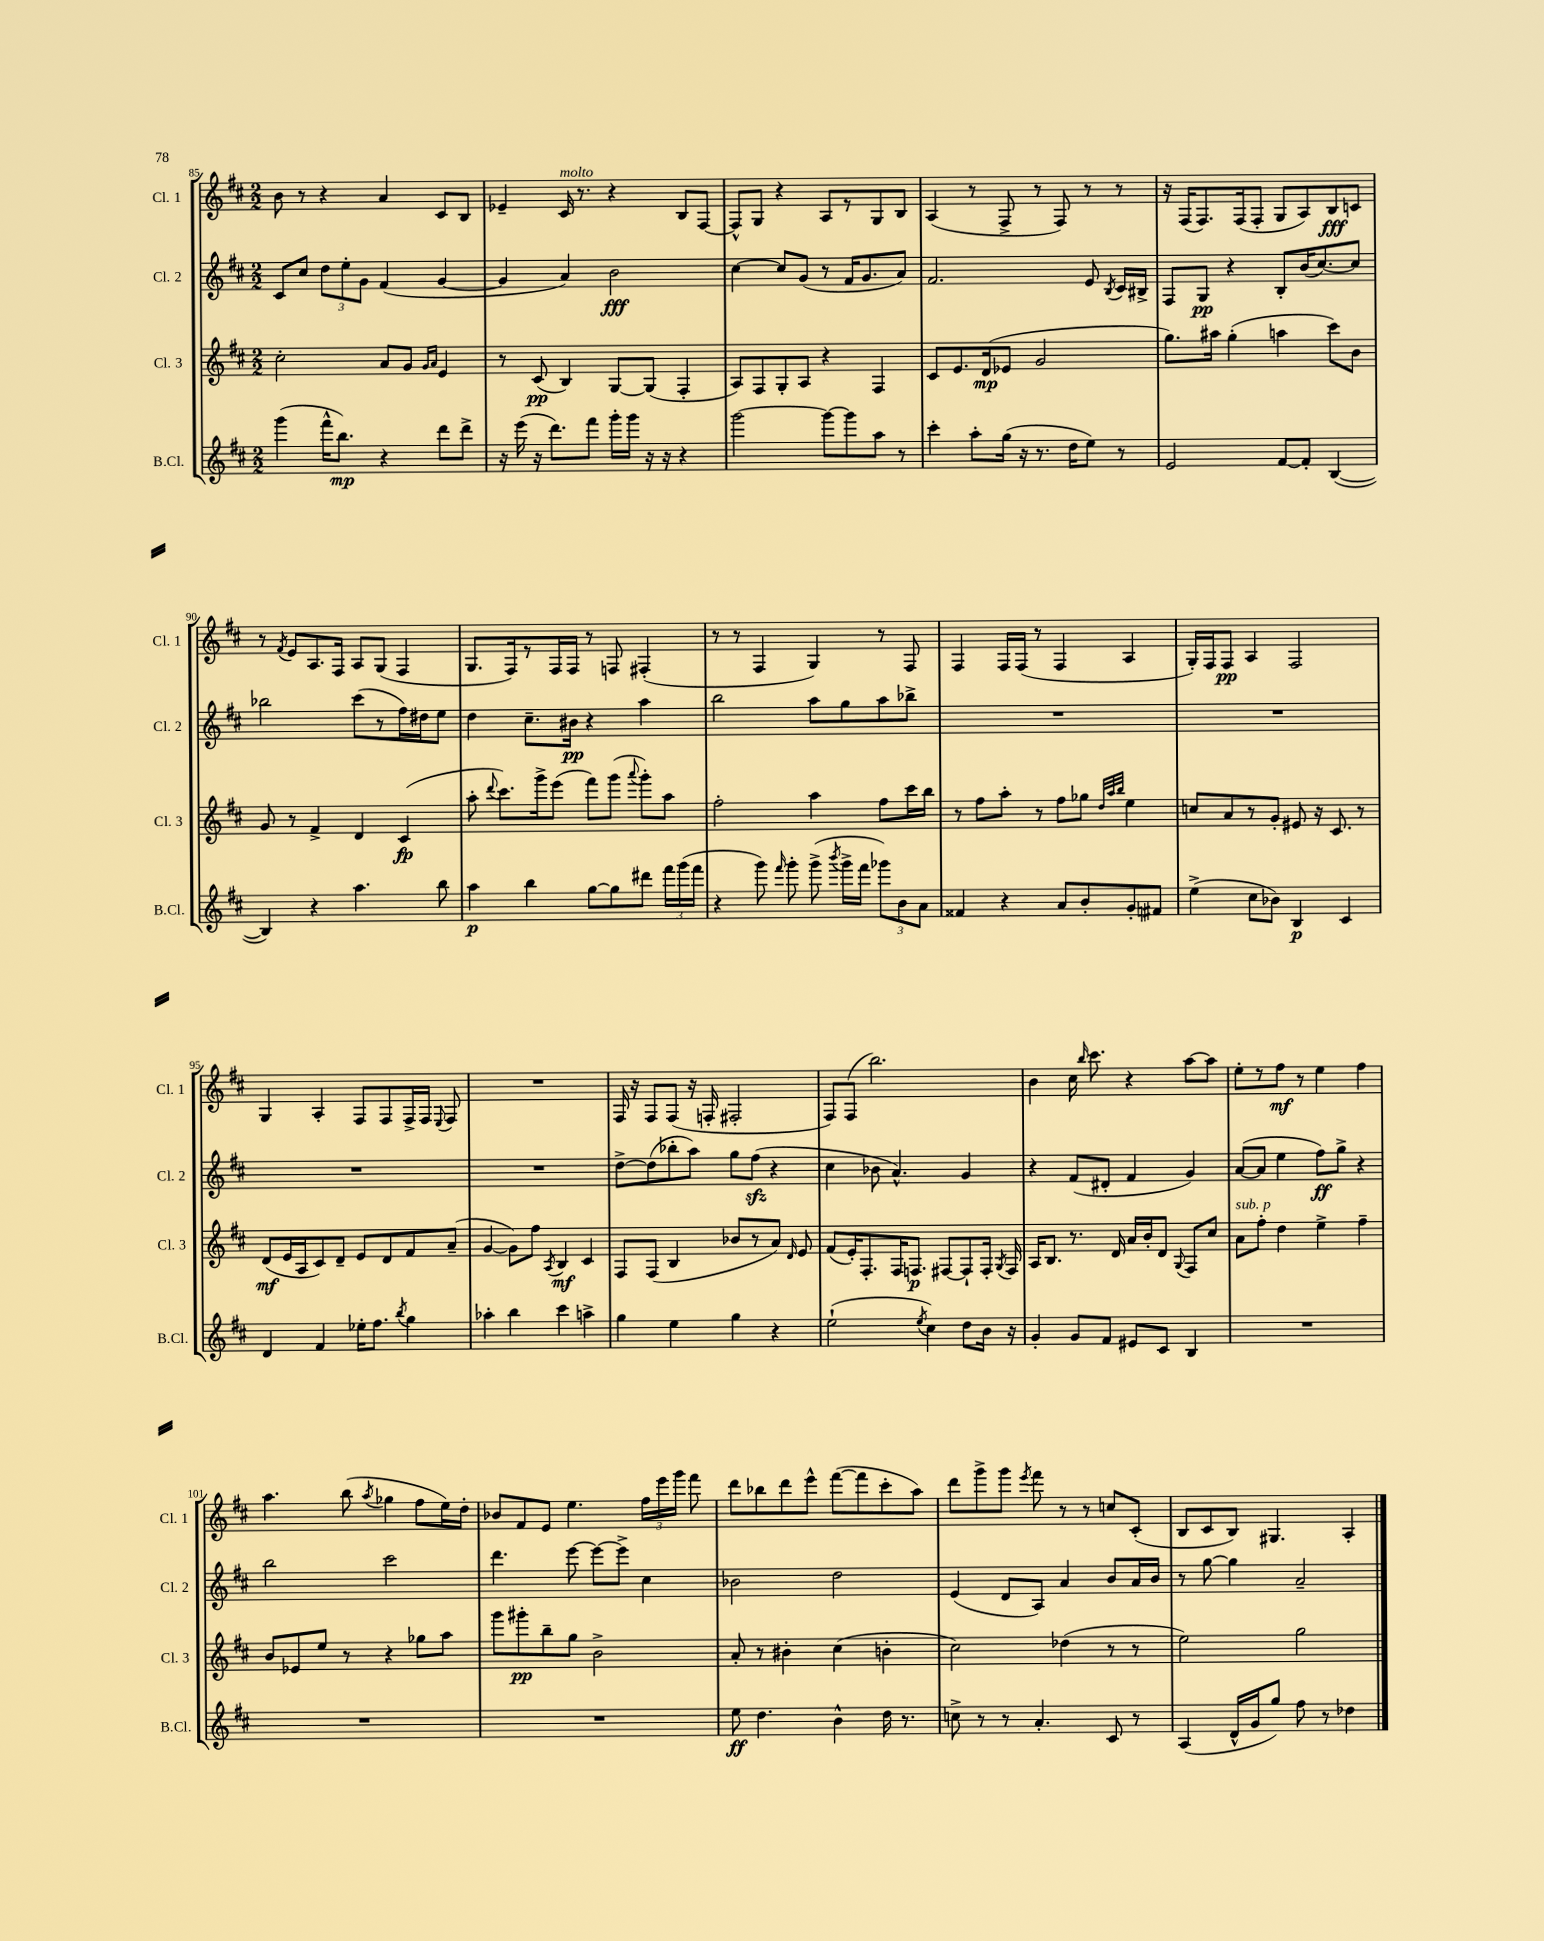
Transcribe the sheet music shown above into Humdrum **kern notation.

**kern	**kern	**kern	**kern
*staff4	*staff3	*staff2	*staff1
*clefG2	*clefG2	*clefG2	*clefG2
*k[f#c#]	*k[f#c#]	*k[f#c#]	*k[f#c#]
*M2/2	*M2/2	*M2/2	*M2/2
(4ggg	2cc#'	8c#	8b
.	.	8cc#	8r
16fff#^^	.	12dd	4r
8.bb)	.	.	.
.	.	12ee'	.
.	.	12g	.
4r	8a	(4f#	4a
.	8g	.	.
.	16qqg	.	.
.	16qqa	.	.
8ddd	4e	[4g	8c#
8ddd^	.	.	8B
=	=	=	=
16r	8r	4g]	4e-~
(16eee	.	.	.
16r	(8c#	.	.
8.ddd)	.	.	.
.	4B)	4a)	16c#
.	.	.	8.r
8fff#	.	.	.
16ggg'	[8G	2b	4r
16ggg	.	.	.
16r	(8G]	.	.
16r	.	.	.
4r	4F#'	.	8B
.	.	.	[8F#
=	=	=	=
[2ggg	8A)	[4cc#	8F#^^]
.	8F#	.	8G
.	8G'	8cc#]	4r
.	8A	(8g	.
8ggg_	4r	8r	8A
8ggg]	.	16f#	8r
.	.	8.g	.
8aa	4F#	.	8G
8r	.	8a)	8B
=	=	=	=
4ccc#'	8c#	2.f#	(4A
.	8.e	.	.
8aa'	.	.	8r
.	(16d	.	.
(16gg	8e-	.	8F#^
16r	.	.	.
8.r	2g	.	8r
.	.	.	8F#)
16dd	.	.	.
8ee)	.	8e	8r
.	.	8qB	.
8r	.	16c#	8r
.	.	16B#^	.
=	=	=	=
2e	8.gg)	8F#	16r
.	.	.	(16F#
.	.	8G	8.F#)
.	16aa#	.	.
.	(4gg'	4r	.
.	.	.	(16F#
.	.	.	8F#'
[8f#	4aa	8B'	8G
8f#']	.	(16b	8A)
.	.	[8.cc#)	.
([4B	8ccc#)	.	8B
.	8b	8cc#]	8c
=	=	=	=
4B])	8g	2bb-	8r
.	.	.	8qf#
.	8r	.	8e
4r	4f#^	.	8.A
.	.	.	16F#
4.aa	4d	(8ccc#	8A
.	.	8r	(8G
.	(4c#	16ff#)	4F#
.	.	16dd#	.
8bb	.	8ee	.
=	=	=	=
4aa	8aa'	4dd	8.G
.	8qqddd	.	.
.	8.ccc#)	.	.
.	.	.	16F#)
4bb	.	8.cc#~	8r
.	16ggg^	.	.
.	(8eee	.	16F#
.	.	16b#	16F#
[8gg	8fff#)	4r	8r
8gg]	(8ggg	.	8F
.	8qqaaa	.	.
8ddd#	8ggg')	4aa	(4F#'
24fff#	8aa	.	.
(24ggg	.	.	.
24fff#	.	.	.
=	=	=	=
4r	2ff#'	2bb	8r
.	.	.	8r
8ggg)	.	.	4F#
16qqfff#	.	.	.
8ggg'	.	.	.
(8ggg^	4aa	8aa	4G)
8qbbb	.	.	.
16ggg^	.	8gg	.
16fff#	.	.	.
12ggg-)	8ff#	8aa	8r
12b	.	.	.
.	16ccc#	8bb-^	8F#
12a	.	.	.
.	16bb	.	.
=	=	=	=
4f##	8r	1r	4F#
.	8ff#	.	.
4r	8aa'	.	16F#
.	.	.	(16F#
.	8r	.	8r
8a	8ff#	.	4F#
8b'	8gg-	.	.
.	32qqdd	.	.
.	32qqaa	.	.
.	32qqbb	.	.
8g'	4ee	.	4A
8f#	.	.	.
=	=	=	=
(4ee^	8cc	1r	16G')
.	.	.	16F#
.	8a	.	8F#
8cc#	8r	.	4A
8b-)	8g'	.	.
4B	8e#	.	2F#
.	16r	.	.
.	8.c#	.	.
4c#	.	.	.
.	8r	.	.
=	=	=	=
4d	(8d	1r	4G
.	16e	.	.
.	16A	.	.
4f#	8c#)	.	4A'
.	8d~	.	.
16ee-'	8e	.	8F#
8.ff#	.	.	.
.	8d	.	8F#
8qbb	.	.	.
4gg	8f#	.	16F#^
.	.	.	16F#
.	.	.	8qqE
.	(8a~	.	8F#
=	=	=	=
4aa-'	[4g	1r	1r
4bb	8g])	.	.
.	8ff#	.	.
.	8qA	.	.
4ccc#	4B	.	.
4aa^	4c#	.	.
=	=	=	=
4gg	8F#	[8dd^	16F#
.	.	.	16r
.	(8F#	(8dd]	8F#
4ee	4B	8bb-'	(8F#
.	.	8aa)	16r
.	.	.	16F'
4gg	8b-	8gg	2F#'
.	8r	(8ff#	.
4r	8a)	4r	.
.	16qqd	.	.
.	8e	.	.
=	=	=	=
(2ee`	(8f#	4cc#	8F#)
.	16e')	.	(8F#
.	8.F#'	.	.
.	.	8b-	2.bb)
.	16F#	4.a^^)	.
.	8.F	.	.
8qee	.	.	.
4cc#)	.	.	.
.	[8F#	.	.
8dd	8F#`]	4g	.
16b	16F#'	.	.
.	8qG	.	.
16r	16F#	.	.
=	=	=	=
4g'	16A	4r	4b
.	8.B	.	.
8g	8.r	(8f#	16cc#
.	.	.	16qqbb
.	.	.	8.ccc#
8f#	.	8d#'	.
.	16d	.	.
8e#	16a	4f#	4r
.	16b'	.	.
8c#	8d	.	.
.	8qqG	.	.
4B	8F#	4g)	[8aa
.	8cc#	.	8aa]
=	=	=	=
1r	8a	([8a	8ee'
.	8ff#'	8a]	8r
.	4dd	4ee	8ff#
.	.	.	8r
.	4ee^	8ff#)	4ee
.	.	8gg^	.
.	4ff#~	4r	4ff#
=	=	=	=
1r	8b	2bb	4.aa
.	8e-	.	.
.	8ee	.	.
.	8r	.	(8bb
.	.	.	8qaa
.	4r	2ccc#	4gg-
.	8gg-	.	8ff#
.	8aa	.	16ee)
.	.	.	16dd'
=	=	=	=
1r	8ggg	4.ddd	8b-
.	8ggg#'	.	8f#
.	8bb~	.	8e
.	8gg	[8eee	4.ee
.	2b^	8eee_	.
.	.	8eee^]	.
.	.	4cc#	24ff#
.	.	.	24eee
.	.	.	24ggg
.	.	.	8fff#
=	=	=	=
8ee	8a'	2b-	8ddd
4.dd	8r	.	8bb-
.	4b#'	.	8ddd
.	.	.	8eee^^
4b^^	(4cc#	2dd	([8fff#
.	.	.	8fff#]
16dd	4b'	.	8ccc#'
8.r	.	.	.
.	.	.	8aa)
=	=	=	=
8cc^	2cc#)	(4e	8ddd
8r	.	.	8ggg^
8r	.	8d	8ggg
.	.	.	8qeee
4.a'	.	8A)	8fff#
.	(4dd-	4a	8r
.	.	.	8r
8c#	8r	8b	8cc
8r	8r	16a	(8c#'
.	.	16b	.
=	=	=	=
(4A	2ee)	8r	8B
.	.	[8gg	8c#
16d^^	.	4gg]	8B)
16g	.	.	.
8gg)	.	.	4.G#
8ff#	2gg	2a~	.
8r	.	.	.
4dd-	.	.	4A'
==	==	==	==
*-	*-	*-	*-
